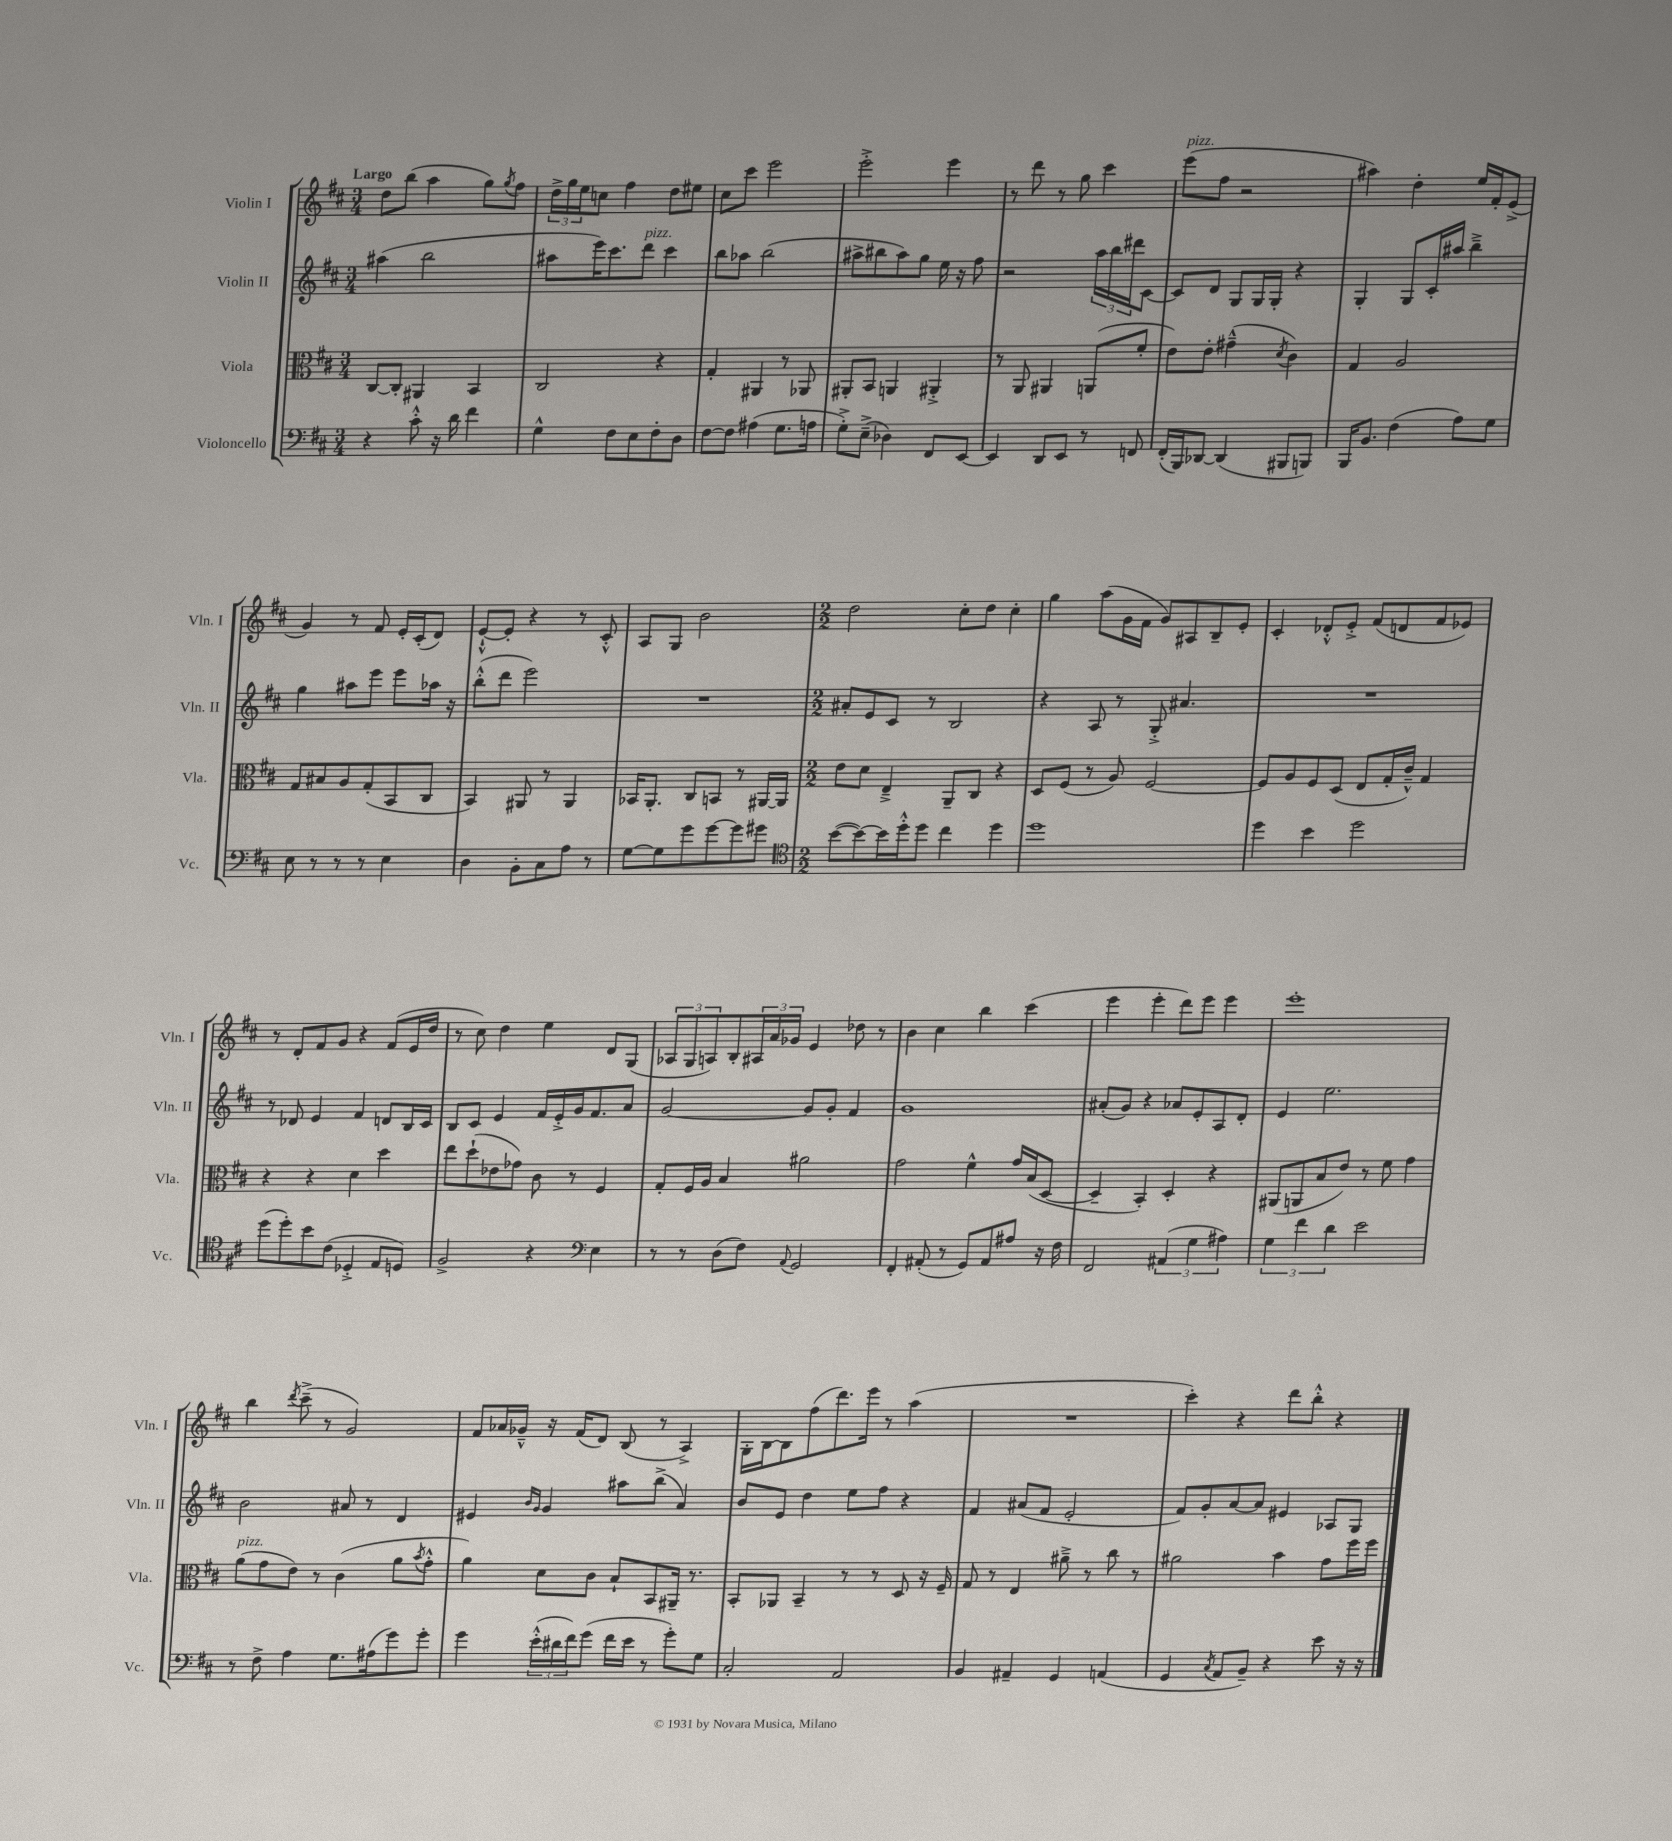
<<
\new StaffGroup <<
\new Staff = "s0" \with { instrumentName = "Violin I" shortInstrumentName = "Vln. I" } {
    \clef treble \key d \major \numericTimeSignature \time 3/4 \tempo "Largo"
    d''8 b''8( a''4 g''8) \acciaccatura { g''8 } fis''8 |
    \tuplet 3/2 { d''16-> g''16 e''16 } c''8 fis''4 d''8 eis''8 |
    cis''8 cis'''8 e'''2 |
    e'''2-.-> e'''4 |
    r8 d'''8 r8 g''8 cis'''4 |
    e'''8^\markup { \italic "pizz." }( fis''8 r2 |
    ais''4) d''4-. e''16 fis'16-. e'8->( |
    g'4) r8 fis'8 e'16-. cis'16-.( d'8) |
    e'8~-!-^ e'8-. r4 r8 cis'8-.-^ |
    a8 g8 b'2 |
    \numericTimeSignature \time 2/2 d''2 cis''8-. d''8 cis''4-. |
    g''4 a''8( g'16 fis'16 g'8) ais8 b8-- e'8-. |
    cis'4-. des'8-.-^ e'8-.-> fis'8( d'8 fis'8 ees'8) |
    r8 d'8-. fis'8 g'8 r4 fis'8( e'16 d''16 |
    r8 cis''8) d''4 e''4 d'8 g8( |
    \tuplet 3/2 { aes8 g8 a8) } b8-. \tuplet 3/2 { ais16 a'16 ges'16 } e'4 des''8 r8 |
    b'4 cis''4 b''4 cis'''4( |
    e'''4 e'''4-. d'''8) e'''8 e'''4 |
    e'''1-. |
    b''4 \acciaccatura { d'''8 } cis'''8--->( r8 g'2) |
    fis'8 aes'16 ges'16---^ r16 fis'16( d'8) b8( r8 a4->) |
    g16-. b16~ b8 fis''8( d'''8.) e'''16 r8 a''4( |
    R1 |
    cis'''4-.) r4 d'''8 b''8-.-^ r4 \bar "|." |
}
\new Staff = "s1" \with { instrumentName = "Violin II" shortInstrumentName = "Vln. II" } {
    \clef treble \key d \major \numericTimeSignature \time 3/4
    ais''4( b''2 |
    ais''8 e'''16) cis'''8. d'''8^\markup { \italic "pizz." } cis'''4 |
    b''8 aes''8 b''2( |
    ais''8-> bis''8 ais''8) g''8 e''16 r16 fis''8 |
    r2 \tuplet 3/2 { a''16 b''16 dis'''16 } cis'8~ |
    cis'8 d'8 g8 g16 g16-. r4 |
    g4-. g8 cis'16-. ais''16 b''4---> |
    g''4 ais''8 e'''8 e'''8 aes''16 r16 |
    b''8-.-^( d'''8 e'''2) |
    R2. |
    \numericTimeSignature \time 2/2 ais'8-. e'8 cis'8 r8 b2 |
    r4 a8 r8 g8-.-> ais'4. |
    R1 |
    r8 des'8 e'4 fis'4 d'8 b16 cis'16 |
    b8 cis'8 e'4 fis'16 e'16-.-> g'16 fis'8. a'8 |
    g'2~ g'8 g'8-. fis'4 |
    g'1 |
    ais'8-.( g'8) r4 aes'8 e'8-. a8 d'8-. |
    e'4 e''2. |
    b'2 ais'8 r8 d'4 |
    eis'4 \grace { b'16 g'16 } g'4 ais''8 b''8->( a'4) |
    b'8 e'8 d''4 e''8 fis''8 r4 |
    fis'4 ais'8( fis'8 e'2-. |
    fis'8) g'8-. a'8~ a'8 eis'4 aes8 g8 \bar "|." |
}
\new Staff = "s2" \with { instrumentName = "Viola" shortInstrumentName = "Vla." } {
    \clef alto \key d \major \numericTimeSignature \time 3/4
    cis8~ cis8-. ais,4 b,4 |
    cis2 r4 |
    g4-. ais,4 r8 aes,8 |
    ais,8-. b,8 a,4 ais,4-.-> |
    r8 a,8 ais,4 a,8( fis'8-. |
    e'8) e'8-. gis'4---^( \acciaccatura { d'8 } cis'4) |
    g4 a2 |
    g8 bis8 a8 g8-.( b,8 cis8 |
    b,4) ais,8 r8 ais,4 |
    bes,16 a,8.-. cis8 b,8 r8 ais,16~ ais,16 |
    \numericTimeSignature \time 2/2 e'8 d'8 e4---> a,8-- cis8 r4 |
    d8 fis8( r8 a8) fis2~ |
    fis8 a8 fis8 d8( e8 g16-. cis'16---^) g4 |
    r4 r4 d'4 d''4 |
    e''8 d''8-!( ees'8 ges'8) cis'8 r8 fis4 |
    g8-. fis16 a16 b4 ais'2 |
    g'2 fis'4-^ g'16 b16( d8~ |
    d4-- b,4-.) d4-. r4 |
    ais,8( a,8 b8 e'8) r8 fis'8 g'4 |
    a'8^\markup { \italic "pizz." }( g'8 e'8) r8 cis'4( a'8 \acciaccatura { b'8 } g'8-.-^ |
    a'4) d'8 cis'8 b8-! b,8 ais,16-- r8. |
    b,8-. aes,8 b,4-- r8 r8 d8 r16 fis16-- |
    g8 r8 e4 ais'8---> r8 cis''8 r8 |
    ais'2 b'4 g'8 fis''16 fis''16 \bar "|." |
}
\new Staff = "s3" \with { instrumentName = "Violoncello" shortInstrumentName = "Vc." } {
    \clef bass \key d \major \numericTimeSignature \time 3/4
    r4 cis'8-.-^ r16 d'16 fis'4 |
    g4-^ fis8 e8 fis8-. d8 |
    fis8~ fis8 ais4( g8. a16 |
    g8-.->) e8--->( des4) fis,8 e,8~ |
    e,4 d,8 e,8 r8 f,8 |
    fis,16-.( b,,16) des,8~ des,4( bis,,8 b,,8) |
    b,,16 b,8. fis4( a8) g8 |
    e8 r8 r8 r8 e4 |
    d4 b,8-. cis8 a8 r8 |
    g8~ g8 g'8 g'8~ g'8 gis'8 |
    \numericTimeSignature \time 2/2 \clef tenor b'8~( b'8~) b'16 d''16-.-^ d''8 cis''4 d''4 |
    d''1 |
    d''4 b'4 d''2 |
    d''8( d''8-.) b'8 cis'8( des4-.-> e8 d8) |
    fis2-> r4 \clef bass e4 |
    r8 r8 d8( fis8) \appoggiatura { a,8 } g,2 |
    fis,4-. ais,8-.( r8 g,8) ais,8 ais8 r16 fis16 |
    fis,2 \tuplet 3/2 { ais,4( g4 ais4) } |
    \tuplet 3/2 { g4 fis'4 d'4 } e'2 |
    r8 fis8-> a4 g8. ais16( g'8) g'8-. |
    g'4 \tuplet 3/2 { e'16-.-^( dis'16 fis'16) } g'8( fis'16 e'16 r8 g'8-.) g8 |
    cis2-. a,2 |
    b,4 ais,4-- g,4 a,4( |
    g,4 \acciaccatura { cis8 } a,8 b,8--) r4 e'8 r16 r16 \bar "|." |
}
>>
>>
\layout { \context { \Score \remove "Bar_number_engraver" } }
